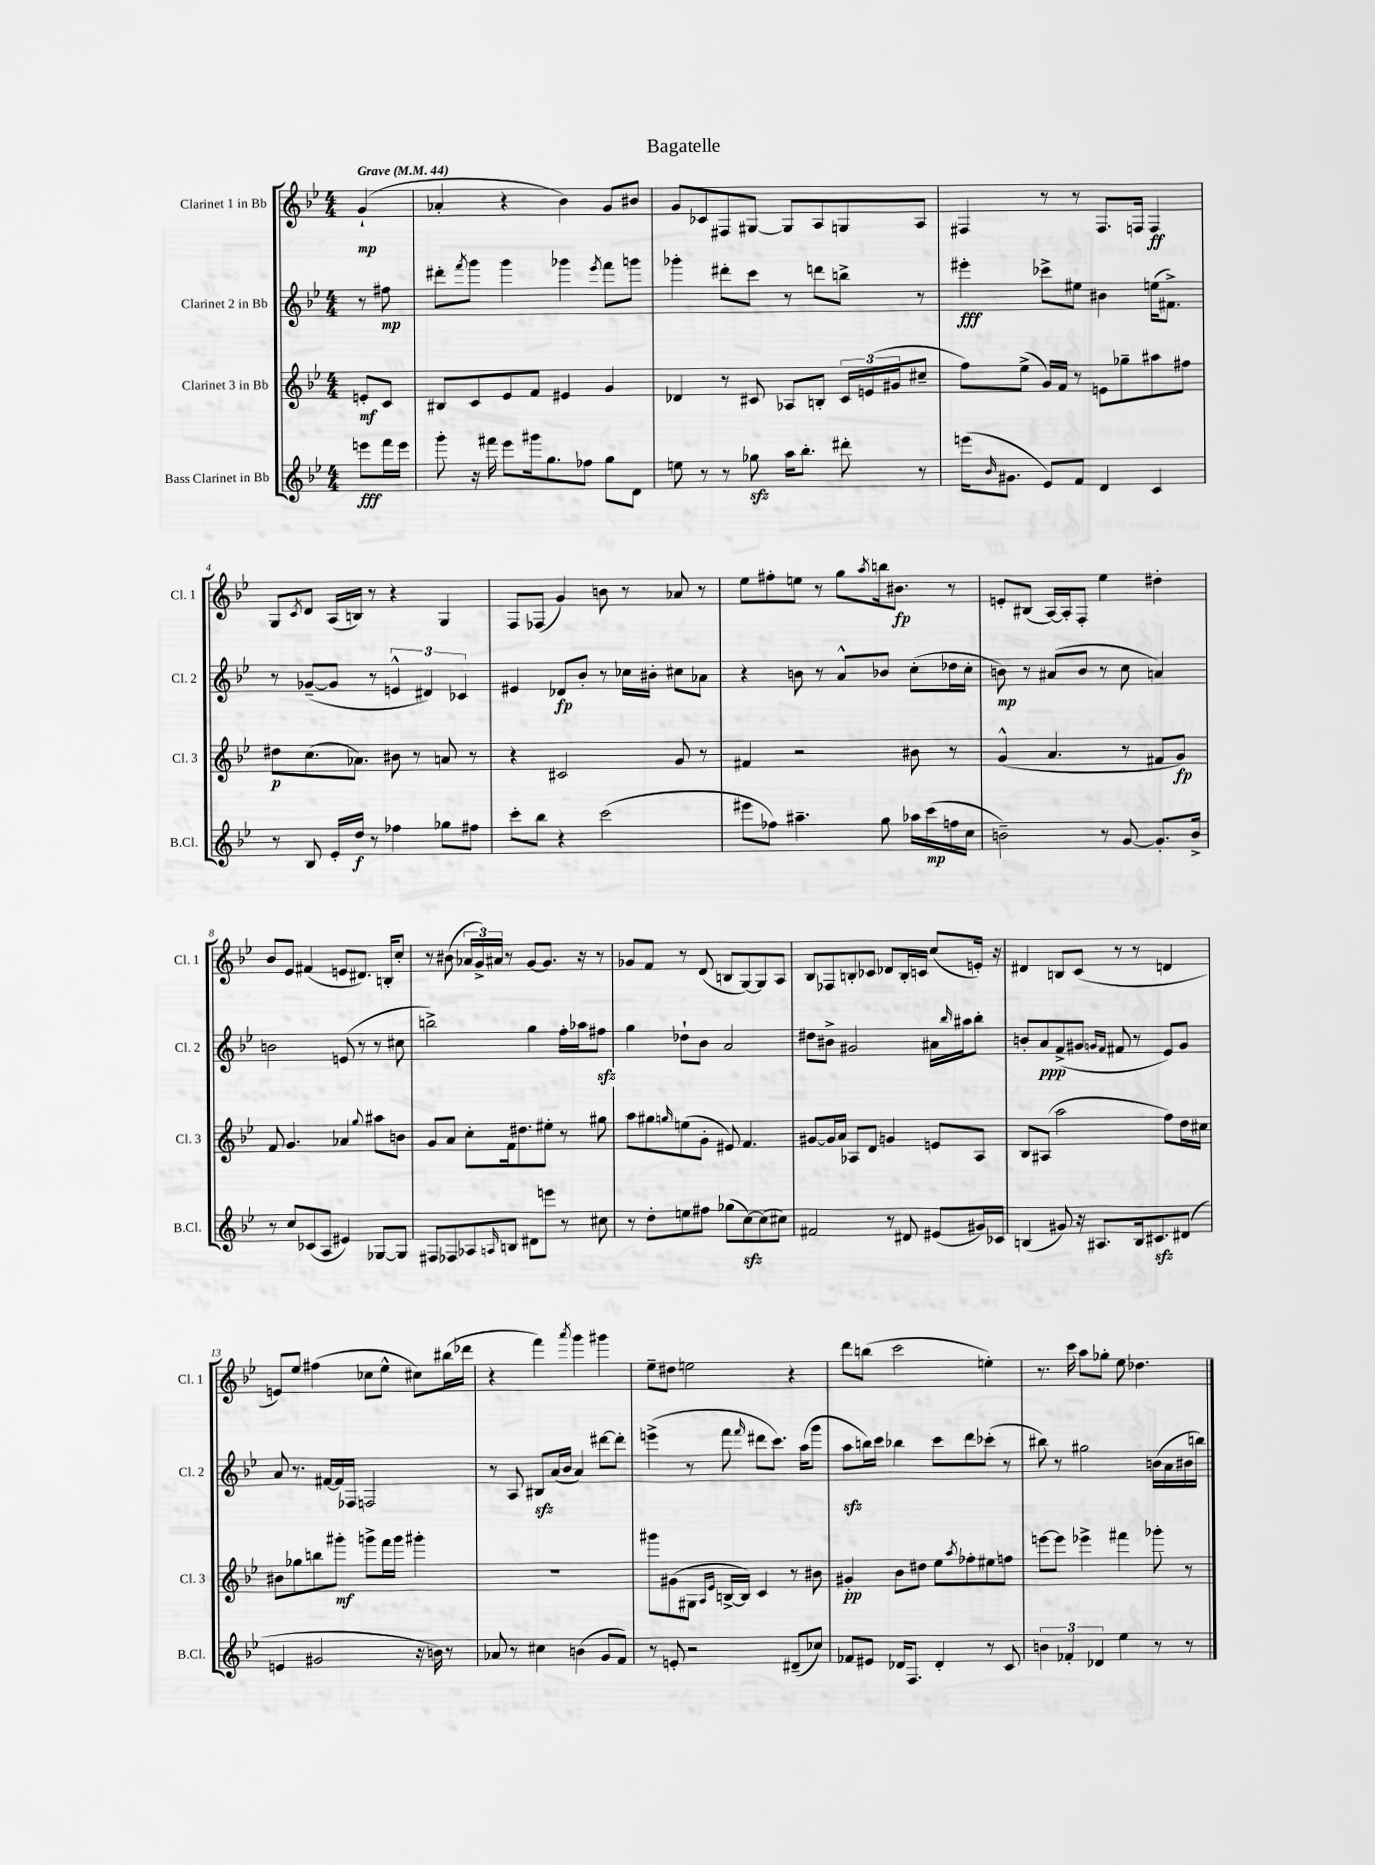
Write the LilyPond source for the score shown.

\header { title = "Bagatelle" }
<<
\new StaffGroup <<
\new Staff = "s0" \with { instrumentName = "Clarinet 1 in Bb" shortInstrumentName = "Cl. 1" } {
    \clef treble \key bes \major \numericTimeSignature \time 4/4 \partial 4 \tempo "Grave" 4 = 44
    g'4-!\mp( |
    aes'4-. r4 bes'4) g'8 bis'8 |
    g'8 ces'8 fis8 gis8~ gis8 a8 g8 a8 |
    fis4 r8 r8 fis8. f16 f4\ff |
    g8 \acciaccatura { c'8 } d'8 a16( b16) r8 r4 g4 |
    f8 fes8( g'4) b'8 r8 aes'8 r8 |
    ees''8 fis''8-. e''8 r8 g''8 \acciaccatura { a''8 } b''16 bis'8.\fp r8 |
    e'8-. bis8( a16~) a16-. f8-. ees''4 dis''4-. |
    bes'8 ees'8 fis'4( e'8 dis'8.) b16-. c''8-. |
    r8 bis'8( \tuplet 3/2 { aes'16 g'16->) ais'16 } r8 g'8~ g'8. r16 r8 |
    ges'8 f'8 r8 d'8( b8 g8~) g8 a8 |
    bes8 fes8 b8-. ces'8 des'8 b16-. c'16 c''8( e'16-.) r16 |
    dis'4 b8 c'8( r8 r8 d'4 |
    e'8) ees''8 fis''4( ces''8 ees''8-^ cis''8) bis''16( des'''16 |
    r4 f'''4) \acciaccatura { a'''8 } g'''4 gis'''4 |
    ees''8-- dis''8 e''2 r4 |
    d'''8 b''8( c'''2 e''4-.) |
    r8. c'''16 a''8 ges''8-. ees''8 des''4. \bar "|." |
}
\new Staff = "s1" \with { instrumentName = "Clarinet 2 in Bb" shortInstrumentName = "Cl. 2" } {
    \clef treble \key bes \major \numericTimeSignature \time 4/4 \partial 4
    r8 fis''8\mp |
    dis'''8-. \acciaccatura { f'''8 } g'''8 g'''4 ges'''4 \acciaccatura { ees'''8 } f'''8 g'''8 |
    ges'''4-. dis'''8-. c'''8 r8 d'''8 b''8-> r8 |
    eis'''4-.\fff ces'''8-> eis''8 bis'4 e''16( fis'8.->) |
    r8 ges'8~--( ges'8 r8 \tuplet 3/2 { e'4-^ dis'4) ces'4 } |
    eis'4 des'8\fp bes'8-. r8 ces''16 bis'16-. cis''8 aes'8 |
    r4 b'8 r8 a'8-^ bes'8 c''8-.( des''16 c''16-. |
    b'8\mp) r8 ais'8( b'8 r8 c''8 a'4) |
    b'2 e'8( r8 r8 cis''8 |
    b''2->) g''4 f''16-. aes''16 fis''8\sfz |
    g''4 des''8-! bes'8 a'2 |
    dis''8 bis'8-> gis'2 ais'16 \grace { bes''16 } ais''16 bes''8-. |
    b'8-. a'8\ppp f'8->( gis'8 \grace { g'16 f'16 } fis'8 r8 ees'8) g'8 |
    a'8 r8. fis'16~ fis'16 fes16 f2 |
    r8 a8 bis8\sfz a'16( bes'16 a'4) dis'''8~ dis'''8-. |
    e'''4->( r8 f'''8 \grace { f'''16 } dis'''8 c'''8.) a''16( g'''8 |
    a''8\sfz b''16) c'''16 bes''4 c'''8 d'''8 ces'''8-.( r8 |
    bis''8) r8 gis''2 b'16( a'16 bis'16 b''16) \bar "|." |
}
\new Staff = "s2" \with { instrumentName = "Clarinet 3 in Bb" shortInstrumentName = "Cl. 3" } {
    \clef treble \key bes \major \numericTimeSignature \time 4/4 \partial 4
    e'8-.\mf c'8 |
    bis8 c'8 ees'8 f'8 eis'4 g'4 |
    des'4 r8 cis'8 aes8 b8-. \tuplet 3/2 { cis'16 e'16( gis'16 } cis''8-- |
    f''8) ees''8->( g'16) f'16 r8 e'8 ges''8-- ais''8 fis''8 |
    dis''8\p c''8.( aes'8.) bis'8 r8 a'8 r8 |
    r4 cis'2 g'8 r8 |
    fis'4 r2 bis'8 r8 |
    g'4-^( a'4. r8 fis'8 g'8\fp) |
    f'8 g'4. aes'4 \appoggiatura { g''8 } ais''8 b'8 |
    g'8 a'8 c''8-. f'16 dis''8. eis''8-. r8 gis''8 |
    a''8 gis''8 \grace { g''16 } e''8( g'8-. eis'8) f'4. |
    gis'8~ gis'16 a'16 aes8 d'8 g'4 e'8 aes8 |
    bes8 ais8( a''2 f''8) d''16 cis''16 |
    bis'8 ges''8 b''8 gis'''8-.\mf g'''8-> f'''16 g'''16 gis'''4-. |
    R1 |
    gis'''8 gis'8( gis8 \grace { a16 ees'16 } b16~-> b16) c'4 r8 bis'8 |
    gis'4-.\pp bes'8 dis''8 ees''8 \acciaccatura { a''8 } fes''8-. eis''8 f''8 |
    e'''8~ e'''8 ees'''4-> fis'''4 ges'''8-. r8 \bar "|." |
}
\new Staff = "s3" \with { instrumentName = "Bass Clarinet in Bb" shortInstrumentName = "B.Cl." } {
    \clef treble \key bes \major \numericTimeSignature \time 4/4 \partial 4
    e'''8\fff f'''16 e'''16 |
    g'''8-. r16 fis'''16 ees'''8 gis'''16 g''8. fes''8 g''8 d'8 |
    e''8 r8 r8 ges''8\sfz a''16 bes''8.-. dis'''8-. r8 |
    e'''16( \grace { bes'16 } gis'8. ees'8) f'8 d'4 c'4 |
    r8 bes8 ees'16-. d''16\f r8 fes''4 ges''8 fis''8 |
    c'''8-. bes''8 r4 c'''2( |
    eis'''8 fes''8) ais''4.-- g''8 aes''16 c'''16\mp( f''16 c''16 |
    b'2--) r8 g'8~ g'8.-. b'16-> |
    r8 c''8 ces'8( a8 eis'4) ges8~ ges8 |
    fis8 fes8 aes8 \grace { a16 } b8 dis'8 e'''8 r8 cis''8 |
    r8 d''8-. e''8 fis''8 ges''8( c''8~\sfz) c''8( cis''8) |
    fis'2 r8 dis'8 eis'8( gis'16) ces'16 |
    b4( gis'8) r16 ais8. b16 cis'8.\sfz dis'8( |
    e'4 gis'2 r16 b'16) r8 |
    aes'8 r8 cis''4 b'4( g'8 f'8) |
    r8 e'8-. r2 dis'8--( ces''8) |
    fes'8 eis'8 des'16 f8. des'4-. r8 c'8 |
    \tuplet 3/2 { b'4 fes'4-. des'4 } ees''4 r8 r8 \bar "|." |
}
>>
>>
